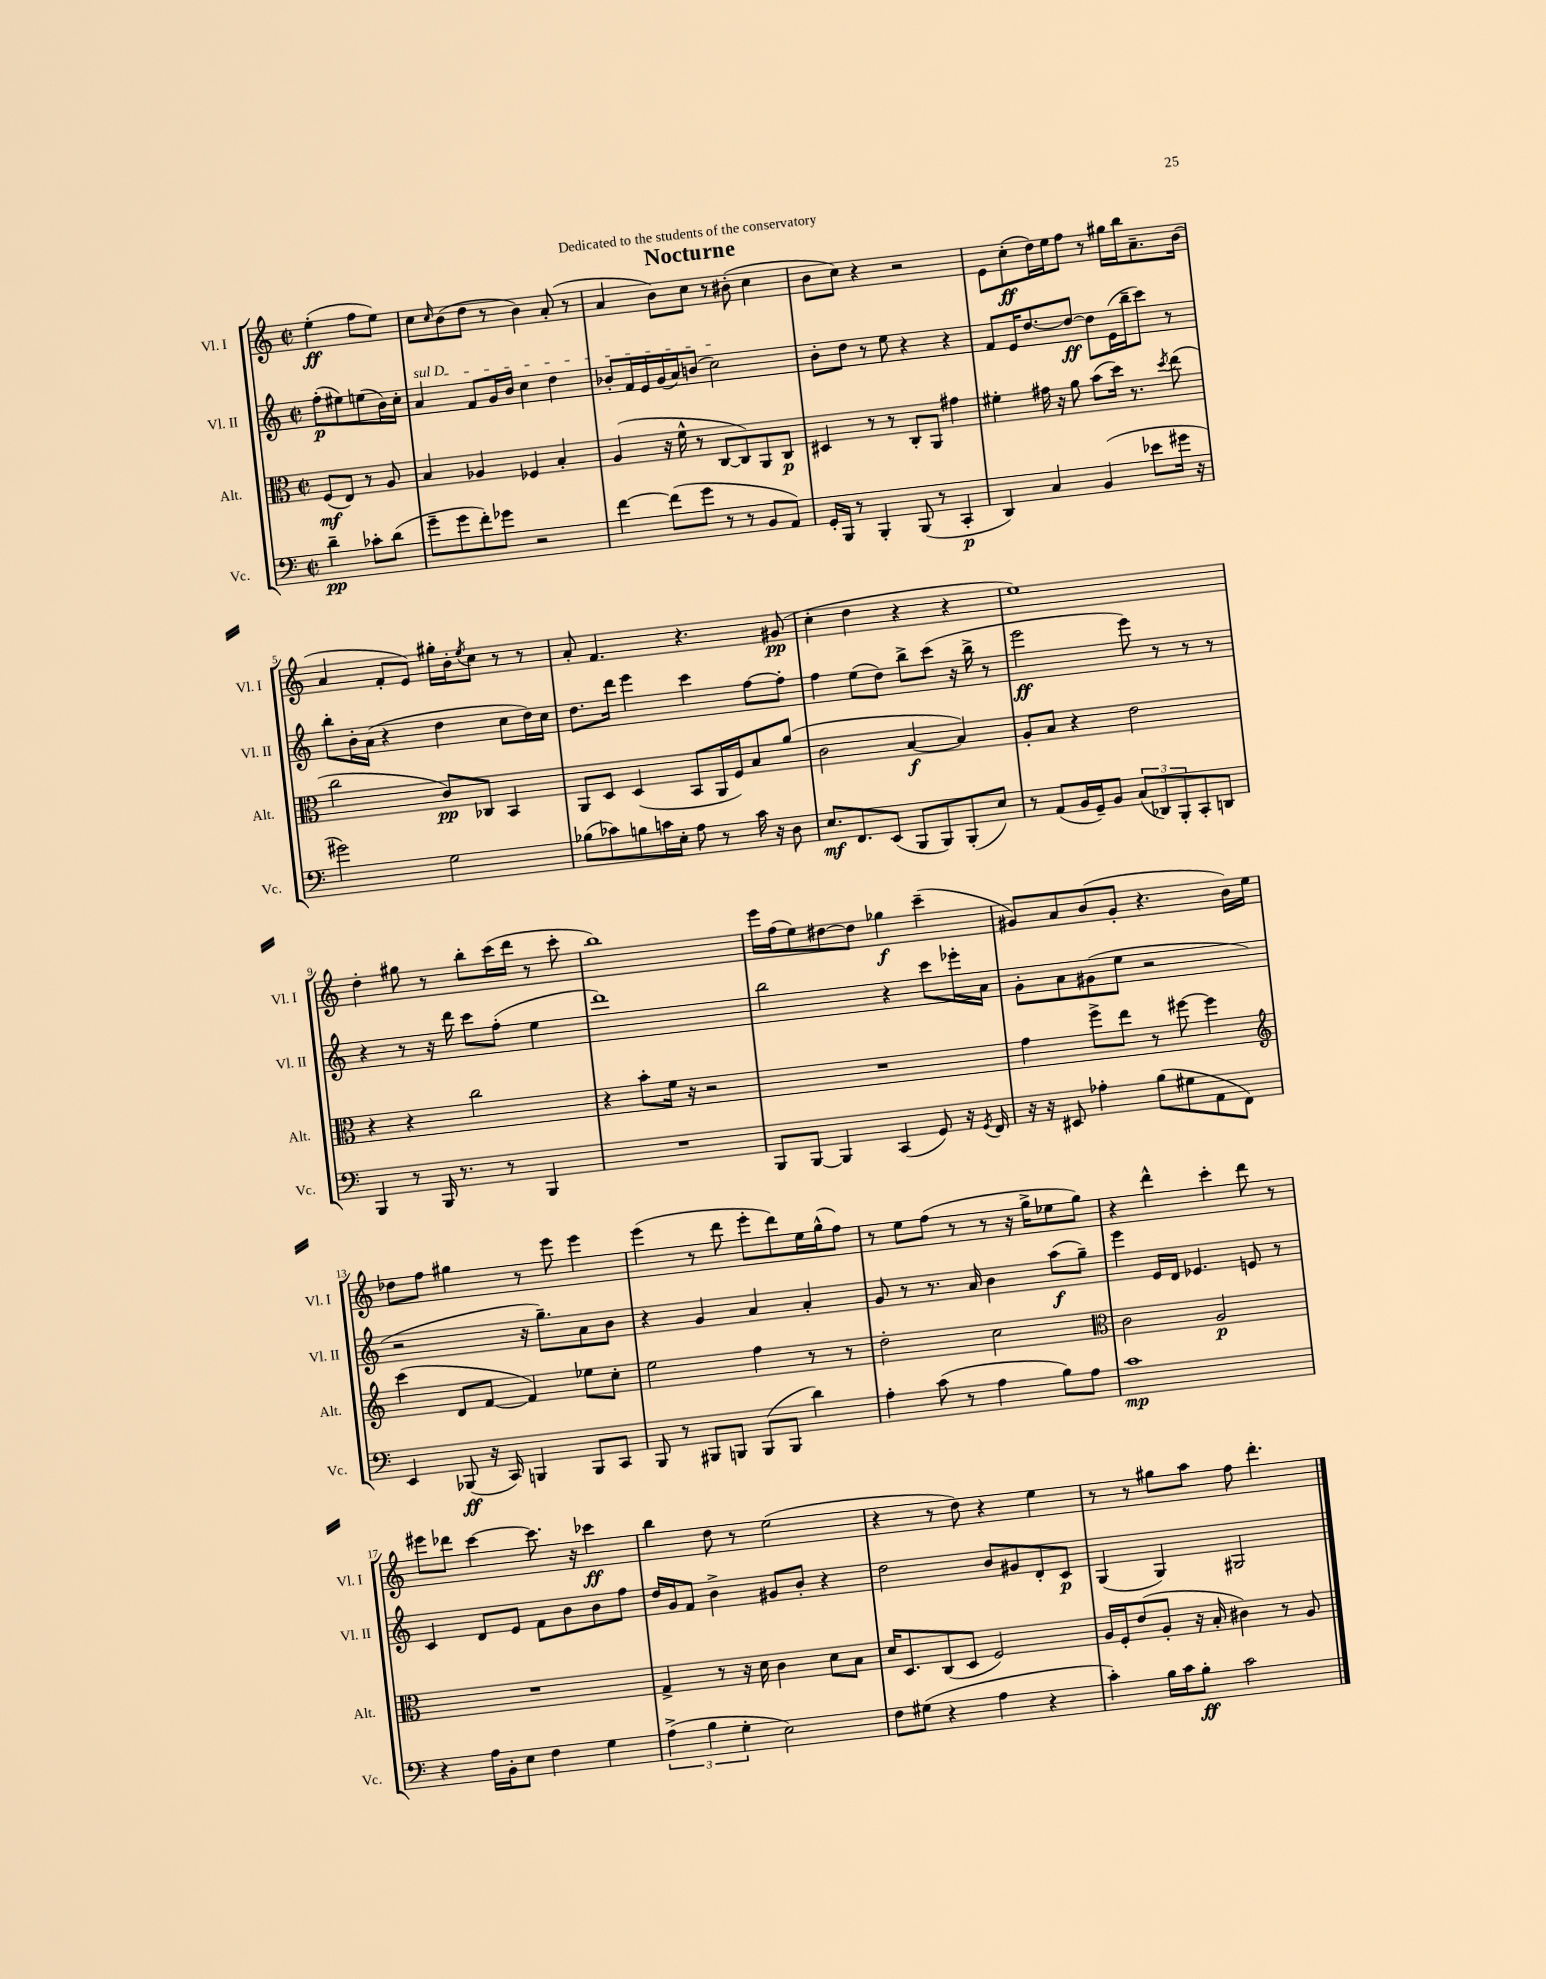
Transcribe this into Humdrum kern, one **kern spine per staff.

**kern	**kern	**kern	**kern
*staff4	*staff3	*staff2	*staff1
*clefF4	*clefC3	*clefG2	*clefG2
*k[]	*k[]	*k[]	*k[]
*M2/2	*M2/2	*M2/2	*M2/2
*met(c|)	*met(c|)	*met(c|)	*met(c|)
4d~	(8F	(8ff'	(4ee'
.	8E)	8ee#)	.
8c-'	8r	(8ee	8ff
(8d	8A	16b)	8ee)
.	.	16cc'	.
=	=	=	=
8g~	4B	4a	8cc
.	.	.	16qqcc
8g	.	.	(8b
8f')	4A-	8f	8dd
8g-	.	16g	8r
.	.	16b	.
2r	4F-	4cc	4b)
.	4B'	4dd	(8a'
.	.	.	8r
=	=	=	=
[4f	(4A	8b-'	4a
.	.	16f	.
.	.	16e	.
(8f]	16r	(16g	8b)
.	16f^^	16a)	.
8g	8r	(8b	8cc
8r	[8C	2cc)	8r
8r	8C])	.	(8b#'
8BB	8AA	.	4cc
8AA)	8C	.	.
=	=	=	=
16GG'	4D#	8b'	8b
16BBB	.	.	.
8r	.	8dd	8cc)
4BBB'	8r	8r	4r
.	8r	8ee	.
(8BBB	8C'	4r	2r
8r	8AA	.	.
4CC'	4g#	4r	.
=	=	=	=
4DD)	4f#'	8f	8e
.	.	16e	(8cc'
.	.	[8.dd	.
4C	16g#	.	16dd)
.	16r	.	16ee
.	8a	8dd_	8ff
(4BB	(8b	8dd]	8r
.	16dd)	(16e	16gg#
.	8.r	16bb~	16bb
8e-	.	8ccc)	8.a~
.	8qdd	.	.
16g#	(8ee	8r	.
16r	.	.	(16b
=	=	=	=
2g#)	2cc	8bb'	4a
.	.	16b'	.
.	.	(16a	.
.	.	4r	8f'
.	.	.	8e)
2G	8c)	4dd	16gg#'
.	.	.	16b'
.	.	.	8qee
.	8C-	.	8cc
.	4BB	8cc	8r
.	.	16dd)	8r
.	.	16cc	.
=	=	=	=
(8B-	8AA	8.dd	8a'
8c-)	8D	.	4.f
.	.	16ddd	.
8B	(4D	4eee	.
16c	.	.	.
16E'	.	.	.
8A	8BB	4ccc	4.r
8r	16AA	.	.
.	16F)	.	.
16c	8B	[8ff	.
16r	.	.	.
8D	(8a	8ff']	(8g#
=	=	=	=
8.E	2c	4ff	4cc'
8.FF	.	.	.
.	.	(8ee	4dd
(8EE	.	8dd)	.
8BBB	[4B	8bb^	4r
8BBB)	.	(8ccc	.
(8BBB'	4B])	16r	4r
.	.	16bb^	.
8E)	.	8r	.
=	=	=	=
8r	8A'	2eee	1ee)
(8AA	8B	.	.
16BB	4r	.	.
16GG~)	.	.	.
8BB	.	.	.
(12C	2e	8eee)	.
12DD-)	.	.	.
.	.	8r	.
12BBB'	.	.	.
8CC'	.	8r	.
8DD	.	8r	.
=	=	=	=
4BBB	4r	4r	4dd'
8r	4r	8r	8gg#
16BBB	.	16r	8r
8.r	.	16ddd	.
.	2cc	8ccc	8bb'
8r	.	(8ff'	(16ccc
.	.	.	16ddd
4BBB	.	4ee	8r
.	.	.	8ccc'
=	=	=	=
1r	4r	1ddd)	1bb)
.	8b'	.	.
.	16f	.	.
.	16r	.	.
.	2r	.	.
=	=	=	=
8BBB	1r	2bb	16eee
.	.	.	(16ff
[8BBB	.	.	8ee)
4BBB]	.	.	[8dd#
.	.	.	8dd#]
(4CC	.	4r	4gg-
8GG)	.	8ccc	(4ccc~
16r	.	16eee-'	.
8qGG	.	.	.
16FF	.	16a	.
=	=	=	=
16r	4g	8g'	8g#)
16r	.	.	.
8EE#	.	8a	8a
4A-'	8ff^	(8g#	(8b
.	8ee	8ee	8g#'
(8B	8r	2r	4.r
8G#	[8ff#	.	.
8AA	4ff#]	.	.
8FF)	.	.	16b)
.	.	.	16ee
=	=	=	=
*	*clefG2	*	*
4EE	(4ccc	2r	8dd-
.	.	.	8ff
(8BBB-	8d	.	4gg#
16r	[8f	.	.
16CC)	.	.	.
4BBB	4f])	16r	8r
.	.	8.gg~)	.
.	.	.	8eee
8BBB	8ee-	8a	4eee
8CC	8cc'	8b	.
=	=	=	=
8BBB	2ee	4r	(4eee
8r	.	.	.
8BBB#	.	4g	8r
8BBB	.	.	8ddd
(8BBB	4ff	4a	8eee'
8BBB	.	.	8ddd)
4d)	8r	4a'	16ee
.	.	.	(16gg^^
.	8r	.	8ff)
=	=	=	=
4A'	2dd'	8g	8r
.	.	8r	8ee
(8c	.	8.r	(8ff
8r	.	.	8r
.	.	16a	.
4A	2cc	4b	8r
.	.	.	16r
.	.	.	16gg^
8B)	.	(8aa	8ee-
8A	.	8gg~)	8gg)
=	=	=	=
*	*clefC3	*	*
1c	2c	4eee	4r
.	.	16e	4ddd^^
.	.	16d	.
.	.	4.e-	.
.	2A	.	4ccc'
.	.	8e	8ddd
.	.	8r	8r
=	=	=	=
4r	1r	4c	8eee#
.	.	.	8ddd-
16A	.	8d	[4ccc
16BB'	.	.	.
8E	.	8e	.
4F	.	8f	8.ccc]
.	.	8b	.
.	.	.	16r
4G	.	8b	4ccc-
.	.	8ff	.
=	=	=	=
(6A^	4G^	16dd	4bb
.	.	16g	.
.	.	8f	.
6B	.	.	.
.	8r	4b^	8dd
6G'	.	.	.
.	16r	.	8r
.	16d	.	.
2E)	4c	8g#	(2ee
.	.	8b'	.
.	8d	4r	.
.	8B	.	.
=	=	=	=
8F	16d	2dd	4r
.	8.D	.	.
(8G#	.	.	.
4r	(8C	.	8r
.	8D	.	8dd)
4A	2F)	8b	4r
.	.	8g#	.
4r	.	8d'	4ee
.	.	8c	.
=	=	=	=
4c')	16A	(4G	8r
.	16F'	.	.
.	(8e	.	8r
16B	8A'	4G)	8gg#
16c	.	.	.
8B'	16r	.	8aa
.	16B'	.	.
2c	4c#)	2G#	8ff
.	.	.	4.ddd'
.	8r	.	.
.	8A	.	.
==	==	==	==
*-	*-	*-	*-
